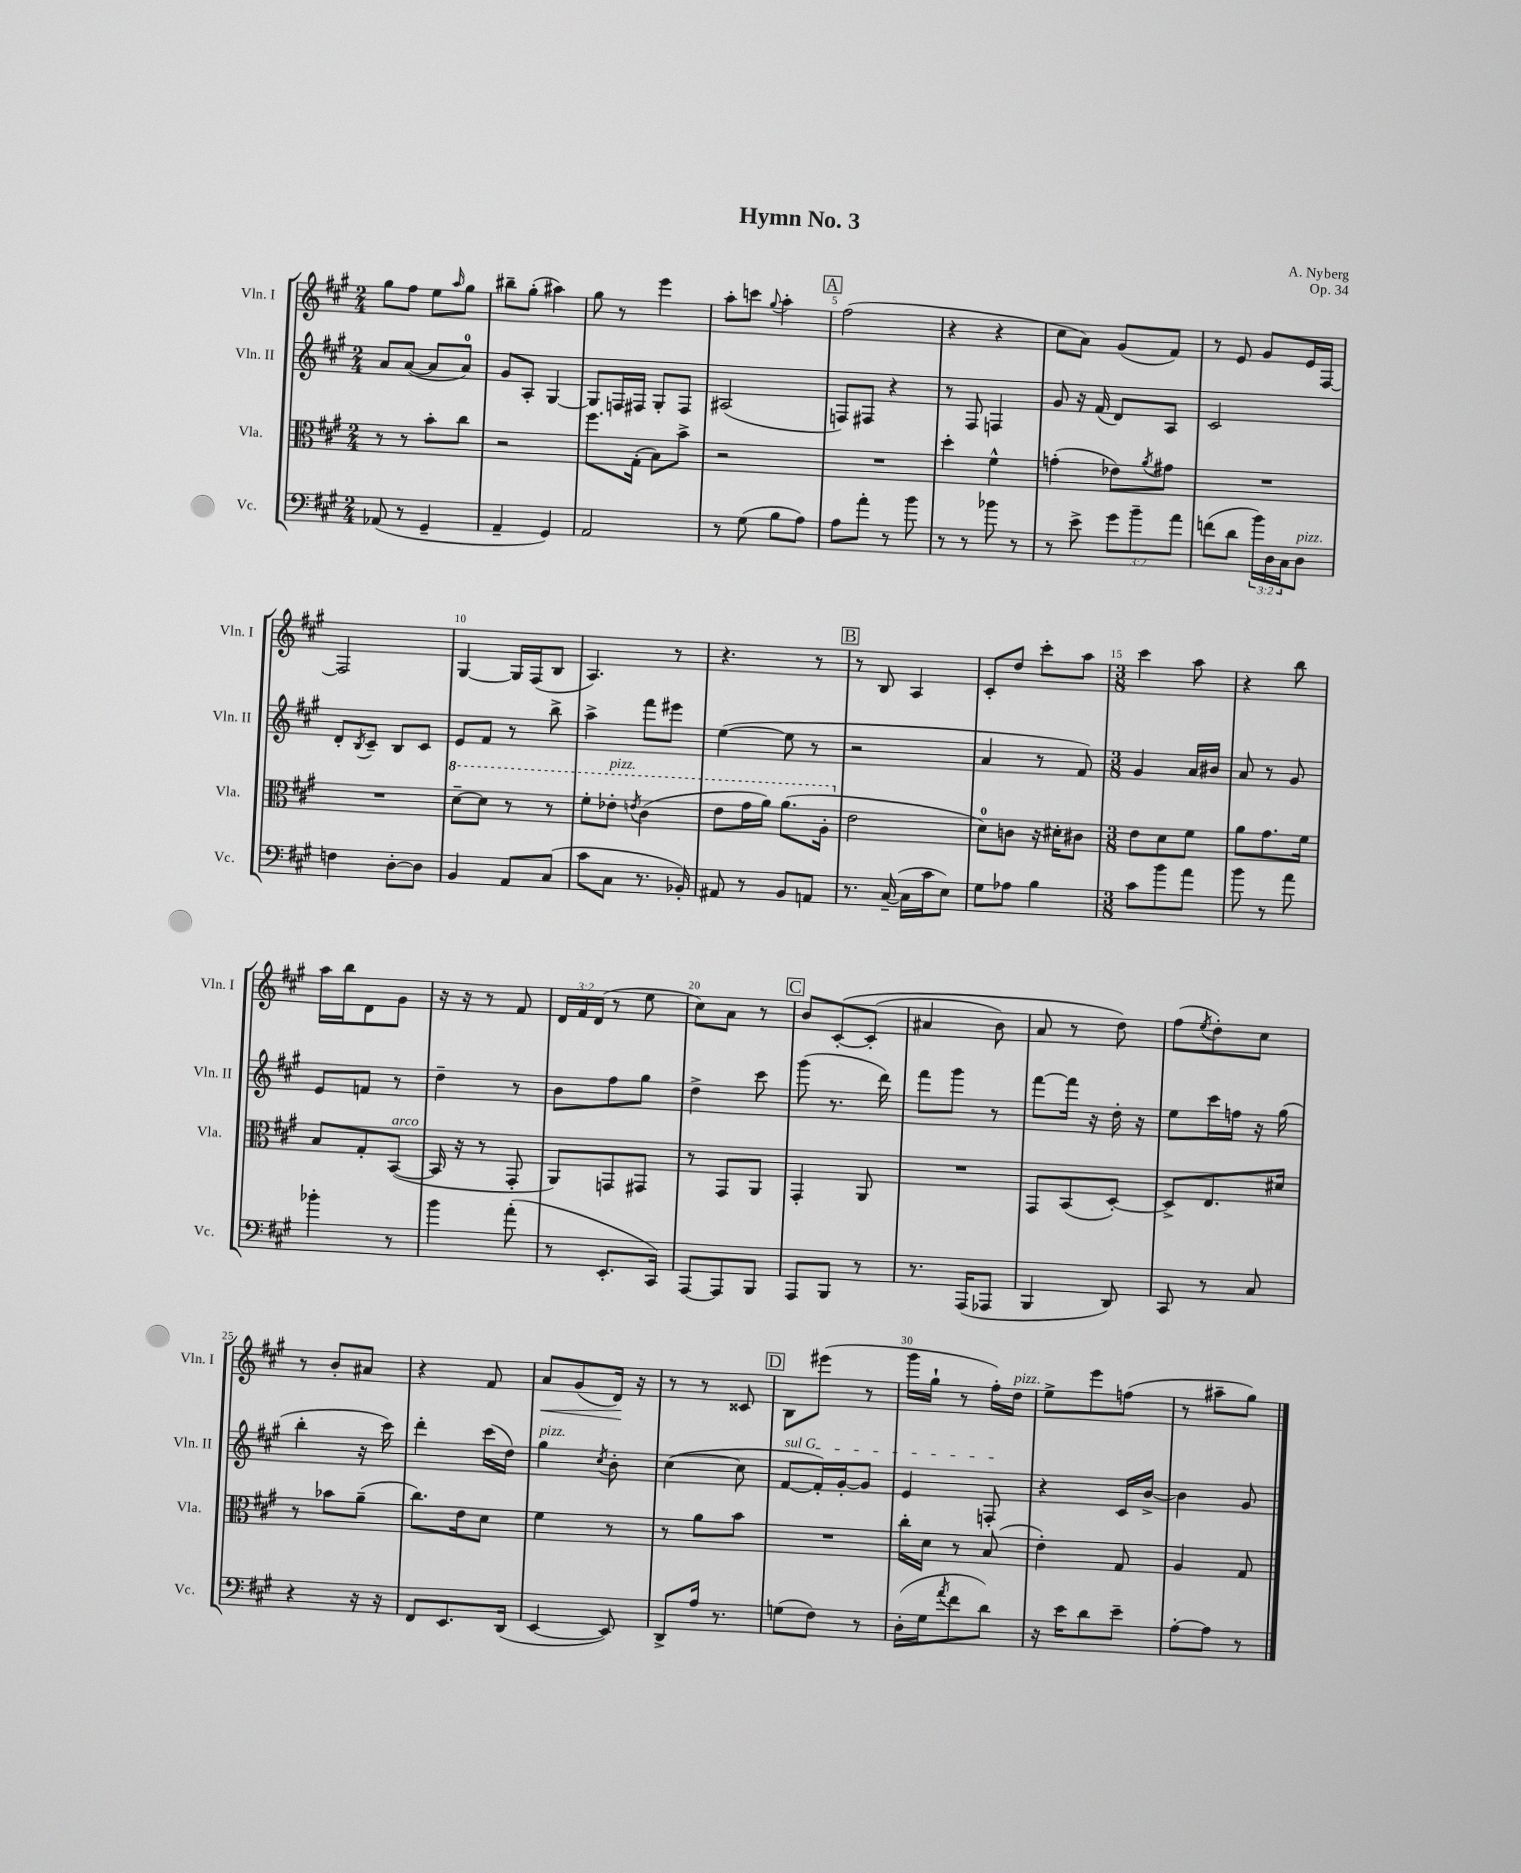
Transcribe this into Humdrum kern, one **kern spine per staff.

**kern	**kern	**kern	**kern
*staff4	*staff3	*staff2	*staff1
*clefF4	*clefC3	*clefG2	*clefG2
*k[f#c#g#]	*k[f#c#g#]	*k[f#c#g#]	*k[f#c#g#]
*M2/4	*M2/4	*M2/4	*M2/4
(8AA-/	8r	8a/L	8gg#\L
8r	8r	([8a/J	8ff#\J
4GG#~/	8b'\L	8a/]L	8ee\L
.	.	.	16qqaa/
.	8cc#\J	8a/J)	8gg#\J
=	=	=	=
4AA~/	2r	8g#/L	8bb#~\L
.	.	8A'/J	(8gg#'\J
4GG#/)	.	[4G#/	4aa#\)
=	=	=	=
2AA/	8.ff#\L	8G#/]L	8gg#\
.	.	16F/L	8r
.	(16G#'\Jk	16F#/JJ	.
.	8B\L)	8G#'/L	4eee\
.	8b^\J	8F#/J	.
=	=	=	=
8r	2r	(2A#/	8aa'\L
(8G#\	.	.	8ccc\J
.	.	.	8qqgg#/
8B\L	.	.	4aa'\
8A\J)	.	.	.
=	=	=	=
8A\L	2r	8F/L)	(2ff#\
8a'\J	.	8F#/J	.
8r	.	4r	.
8b\	.	.	.
=	=	=	=
8r	4dd'\	8r	4r
8r	.	8F#/	.
8b-\	4f#^^\	4F/	4r
8r	.	.	.
=	=	=	=
8r	(4g'\	8g#/	8cc#\L
8e^\	.	16r	8a\J)
.	.	(16f#/	.
12g#\L	8e-\L)	8d/L)	(8g#/L
12b~\	.	.	.
.	8qa/	.	.
.	8g#\J	8A/J	8f#/J)
12a\J	.	.	.
=	=	=	=
(8f\L	2r	2c#/	8r
8d\J	.	.	8e/
24b\LL)	.	.	8g#/L
24D\	.	.	.
24C#\J	.	.	.
8D\J	.	.	16e/L
.	.	.	[16F#/JJ
=	=	=	=
4F\	2r	8d'/L	2F#/]
.	.	8qB/	.
.	.	8c#~/J	.
[8D'\L	.	8B/L	.
8D\]J	.	8c#/J	.
=	=	=	=
4BB/	[8dd~\L	8e/L	[4G#/
.	8dd\]J	8f#/J	.
8AA/L	8r	8r	16G#/]LL
.	.	.	(16F#/J
(8C#/J	8r	8bb^\	8B/J
=	=	=	=
8c#\L	8ff#'\L	4aa^\	4.A/)
8C#\J	8ee-'\J	.	.
.	8qee/	.	.
8.r	(4cc#\	8fff#\L	.
.	.	8eee#\J	8r
16BB-'/)	.	.	.
=	=	=	=
8AA#/	8ee\L	([4ee\	4.r
8r	16gg#\L	.	.
.	16aa\JJ)	.	.
8BB/L	(8.aa\L	8ee\]	.
8AA/J	.	8r	8r
.	16a'\Jk	.	.
=	=	=	=
8.r	2e\	2r	8r
.	.	.	8B/
([16C#~/	.	.	.
16C#\]LL	.	.	4A/
16c#\J	.	.	.
8E\J)	.	.	.
=	=	=	=
8G#\L	8d\L)	4a/	8c#'/L
8A-\J	8c\J	.	8dd/J
4B\	16r	8r	8ccc#'\L
.	16d#'\LK	.	.
.	8c#\J	8f#/)	8aa\J
=	=	=	=
*M3/8	*M3/8	*M3/8	*M3/8
8c#\L	8e\L	4g#/	4ccc#\
8b\	8d\	.	.
8a\J	8f#\J	16a/LL	8aa\
.	.	16b#/JJ	.
=	=	=	=
8b\	8a\L	8a/	4r
8r	8.g#\	8r	.
8a\	.	8g#/	8bb\
.	16f#\Jk	.	.
=	=	=	=
4b-'\	8B/L	8e/L	16aa\LL
.	.	.	16bb\J
.	8G#'/	8f/J	8d\
8r	([8BB/J	8r	8g#\J
=	=	=	=
4b\	16BB/]	4dd~\	16r
.	16r	.	16r
.	8r	.	8r
(8a'\	8GG#'/	8r	8f#/
=	=	=	=
8r	8AA/L)	8b\L	24d/LL
.	.	.	24f#/
.	.	.	(24d/JJ
8.EE'/L	8GG/	8ff#\	8r
.	8GG#/J	8gg#\J	8ee\
16CC#/Jk)	.	.	.
=	=	=	=
[8AAA/L	8r	4dd^\	8cc#\L)
8AAA/]	8GG#/L	.	8a\J
8BBB/J	8AA/J	8ccc#\	8r
=	=	=	=
8AAA/L	4GG#'/	(8ggg#\	8b/L
8BBB/J	.	8.r	&([8c#'/
8r	8AA/	.	(8c#'/]J
.	.	16ddd\)	.
=	=	=	=
8.r	4.r	8fff#\L	4a#/
.	.	8ggg#\J	.
(16AAA/LK	.	.	.
8AAA-/J	.	8r	8b\)
=	=	=	=
4BBB/	8GG#/L	[8fff#\L	8a/
.	(8BB/	16fff#\]Jk	8r
.	.	16r	.
8DD/)	[8D'/J)	16dd'\	8dd\&)
.	.	16r	.
=	=	=	=
8CC#/	8D^/]L	8ee\L	(8ff#\L
.	.	.	8qee/
8r	8.E/	16ccc#\L	8dd'\)
.	.	16ff\JJ	.
8C#/	.	16r	8cc#\J
.	16d#/Jk	(16gg#\	.
=	=	=	=
4r	8r	4bb'\	8r
.	8b-\L	.	8b'/L
16r	(8a~\J	16r	8a#/J
16r	.	16ccc#\)	.
=	=	=	=
8FF#/L	8.cc#\L)	4ddd'\	4r
8.EE/	.	.	.
.	16e\k	.	.
.	8d\J	(16ccc#\LL	8f#/
(16DD/Jk	.	16dd\JJ)	.
=	=	=	=
[4EE/	4f#\	4gg#\	8a/L
.	.	.	(8g#/
.	.	8qcc#/	.
8EE/])	8r	8b'\	16d/Jk)
.	.	.	16r
=	=	=	=
8DD^/L	8r	([4cc#\	8r
16A/Jk	8a\L	.	8r
8.r	.	.	.
.	8b\J	8cc#\]	8c##/
=	=	=	=
(8G\L	4.r	[8f#/L	8B\L
8F#\J)	.	16f#'/]L)	(8eee#\J
.	.	[16g#'/J	.
8r	.	8g#/]J	8r
=	=	=	=
(16D'\LL	16cc#'\LL	4e/	16ggg#\LL
16G#\J	16d\JJ	.	16gg#`\JJ
8qa/	.	.	.
8f#\	8r	.	8r
8d\J)	(8B/	8F'/	16ff#'\LL)
.	.	.	16dd\JJ
=	=	=	=
16r	4e'\)	4r	8ee^\L
16e\LK	.	.	.
8d\	.	.	8eee\
8e~\J	8G#/	16c#/LL	(8ff\J
.	.	[16b^/JJ	.
=	=	=	=
[8A'\L	4A/	4b\]	8r
8A\]J	.	.	8aa#~\L
8r	8G#/	8g#/	8gg#\J)
==	==	==	==
*-	*-	*-	*-
